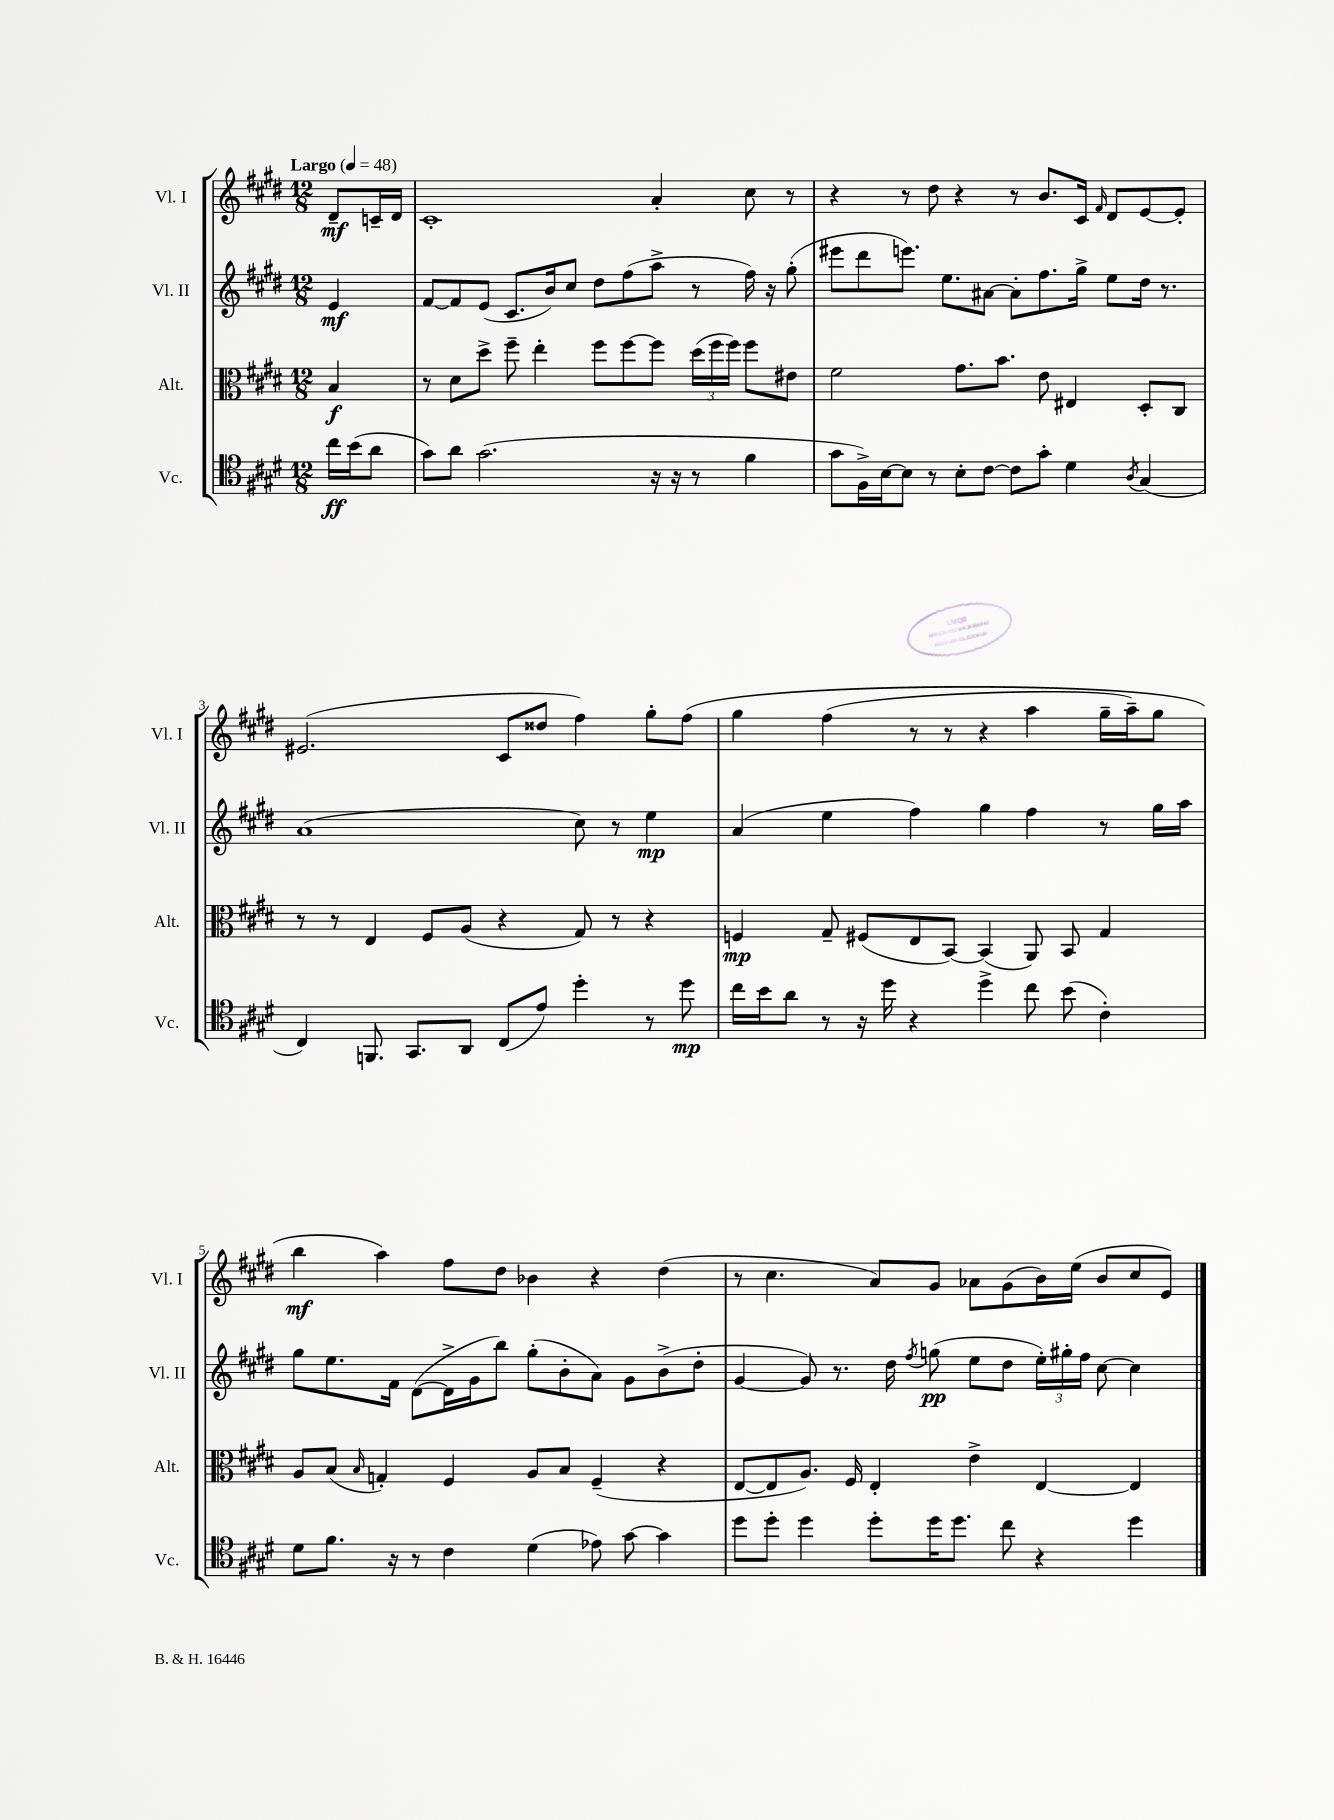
<<
\new StaffGroup <<
\new Staff = "s0" \with { instrumentName = "Vl. I" shortInstrumentName = "Vl. I" } {
    \clef treble \key e \major \numericTimeSignature \time 12/8 \partial 4 \tempo "Largo" 4 = 48
    \autoBeamOff dis'8[--\mf c'16-- dis'16] |
    cis'1-. a'4-. cis''8 r8 |
    r4 r8 dis''8 r4 r8 b'8.[ cis'16] \grace { fis'16 } dis'8[ e'8~ e'8]-. |
    eis'2.( cis'8[ disis''8] fis''4) gis''8[-. fis''8]\( |
    gis''4 fis''4( r8 r8 r4 a''4 gis''16[-- a''16--) gis''8] |
    b''4\mf a''4\) fis''8[ dis''8] bes'4 r4 dis''4( |
    r8 cis''4. a'8[) gis'8] aes'8[ gis'8( b'16) e''16]( b'8[ cis''8 e'8]) \bar "|." |
}
\new Staff = "s1" \with { instrumentName = "Vl. II" shortInstrumentName = "Vl. II" } {
    \clef treble \key e \major \numericTimeSignature \time 12/8 \partial 4
    \autoBeamOff e'4\mf |
    fis'8[~ fis'8 e'8]( cis'8.[ b'16) cis''8] dis''8[ fis''8( a''8]-> r8 fis''16) r16 gis''8-.( |
    eis'''8[ dis'''8 e'''8.]) e''8.[ ais'8]~ ais'8[-. fis''8. gis''16]-> e''8[ dis''16] r8. |
    a'1( cis''8) r8 e''4\mp |
    a'4( e''4 fis''4) gis''4 fis''4 r8 gis''16[ a''16] |
    gis''8[ e''8. fis'16] dis'8[~( dis'16-> gis'16 b''8]) gis''8[-.( b'8-. a'8]) gis'8[ b'8->( dis''8]-. |
    gis'4~ gis'8) r8. dis''16 \acciaccatura { fis''8 } g''8\pp( e''8[ dis''8] \tuplet 3/2 { e''16[-.) gis''16-. fis''16] } cis''8~ cis''4 \bar "|." |
}
\new Staff = "s2" \with { instrumentName = "Alt." shortInstrumentName = "Alt." } {
    \clef alto \key e \major \numericTimeSignature \time 12/8 \partial 4
    \autoBeamOff b4\f |
    r8 dis'8[ dis''8]-> fis''8-- e''4-. fis''8[ fis''8~ fis''8] \tuplet 3/2 { dis''16[( fis''16 fis''16]) } fis''8[ eis'8] |
    fis'2 gis'8.[ b'8.] e'8 eis4 dis8[-. cis8] |
    r8 r8 e4 fis8[ a8]( r4 gis8) r8 r4 |
    f4\mp gis8-- fis8[( e8 b,8]~) b,4( a,8) b,8 gis4 |
    a8[ b8]( \grace { b16 } g4-.) fis4 a8[ b8] fis4--( r4 |
    e8[~ e8 a8.]) fis16 e4-. e'4-> e4~ e4 \bar "|." |
}
\new Staff = "s3" \with { instrumentName = "Vc." shortInstrumentName = "Vc." } {
    \clef tenor \key e \major \numericTimeSignature \time 12/8 \partial 4
    \autoBeamOff cis''16[\ff b'16( a'8] |
    gis'8[) a'8] gis'2.( r16 r16 r8 fis'4 |
    gis'8[ fis16->) b16~ b8] r8 b8[-. cis'8]~ cis'8[ gis'8]-. dis'4 \acciaccatura { a8 } gis4( |
    cis4) f,8. gis,8.[ a,8] cis8[( e'8]) dis''4-. r8 dis''8\mp |
    cis''16[ b'16 a'8] r8 r16 dis''16 r4 dis''4-> cis''8 b'8( cis'4-.) |
    dis'8[ fis'8.] r16 r8 cis'4 dis'4( ees'8) gis'8~ gis'4 |
    dis''8[ dis''8]-. dis''4 dis''8[-. dis''16 dis''8.] cis''8 r4 dis''4 \bar "|." |
}
>>
>>
